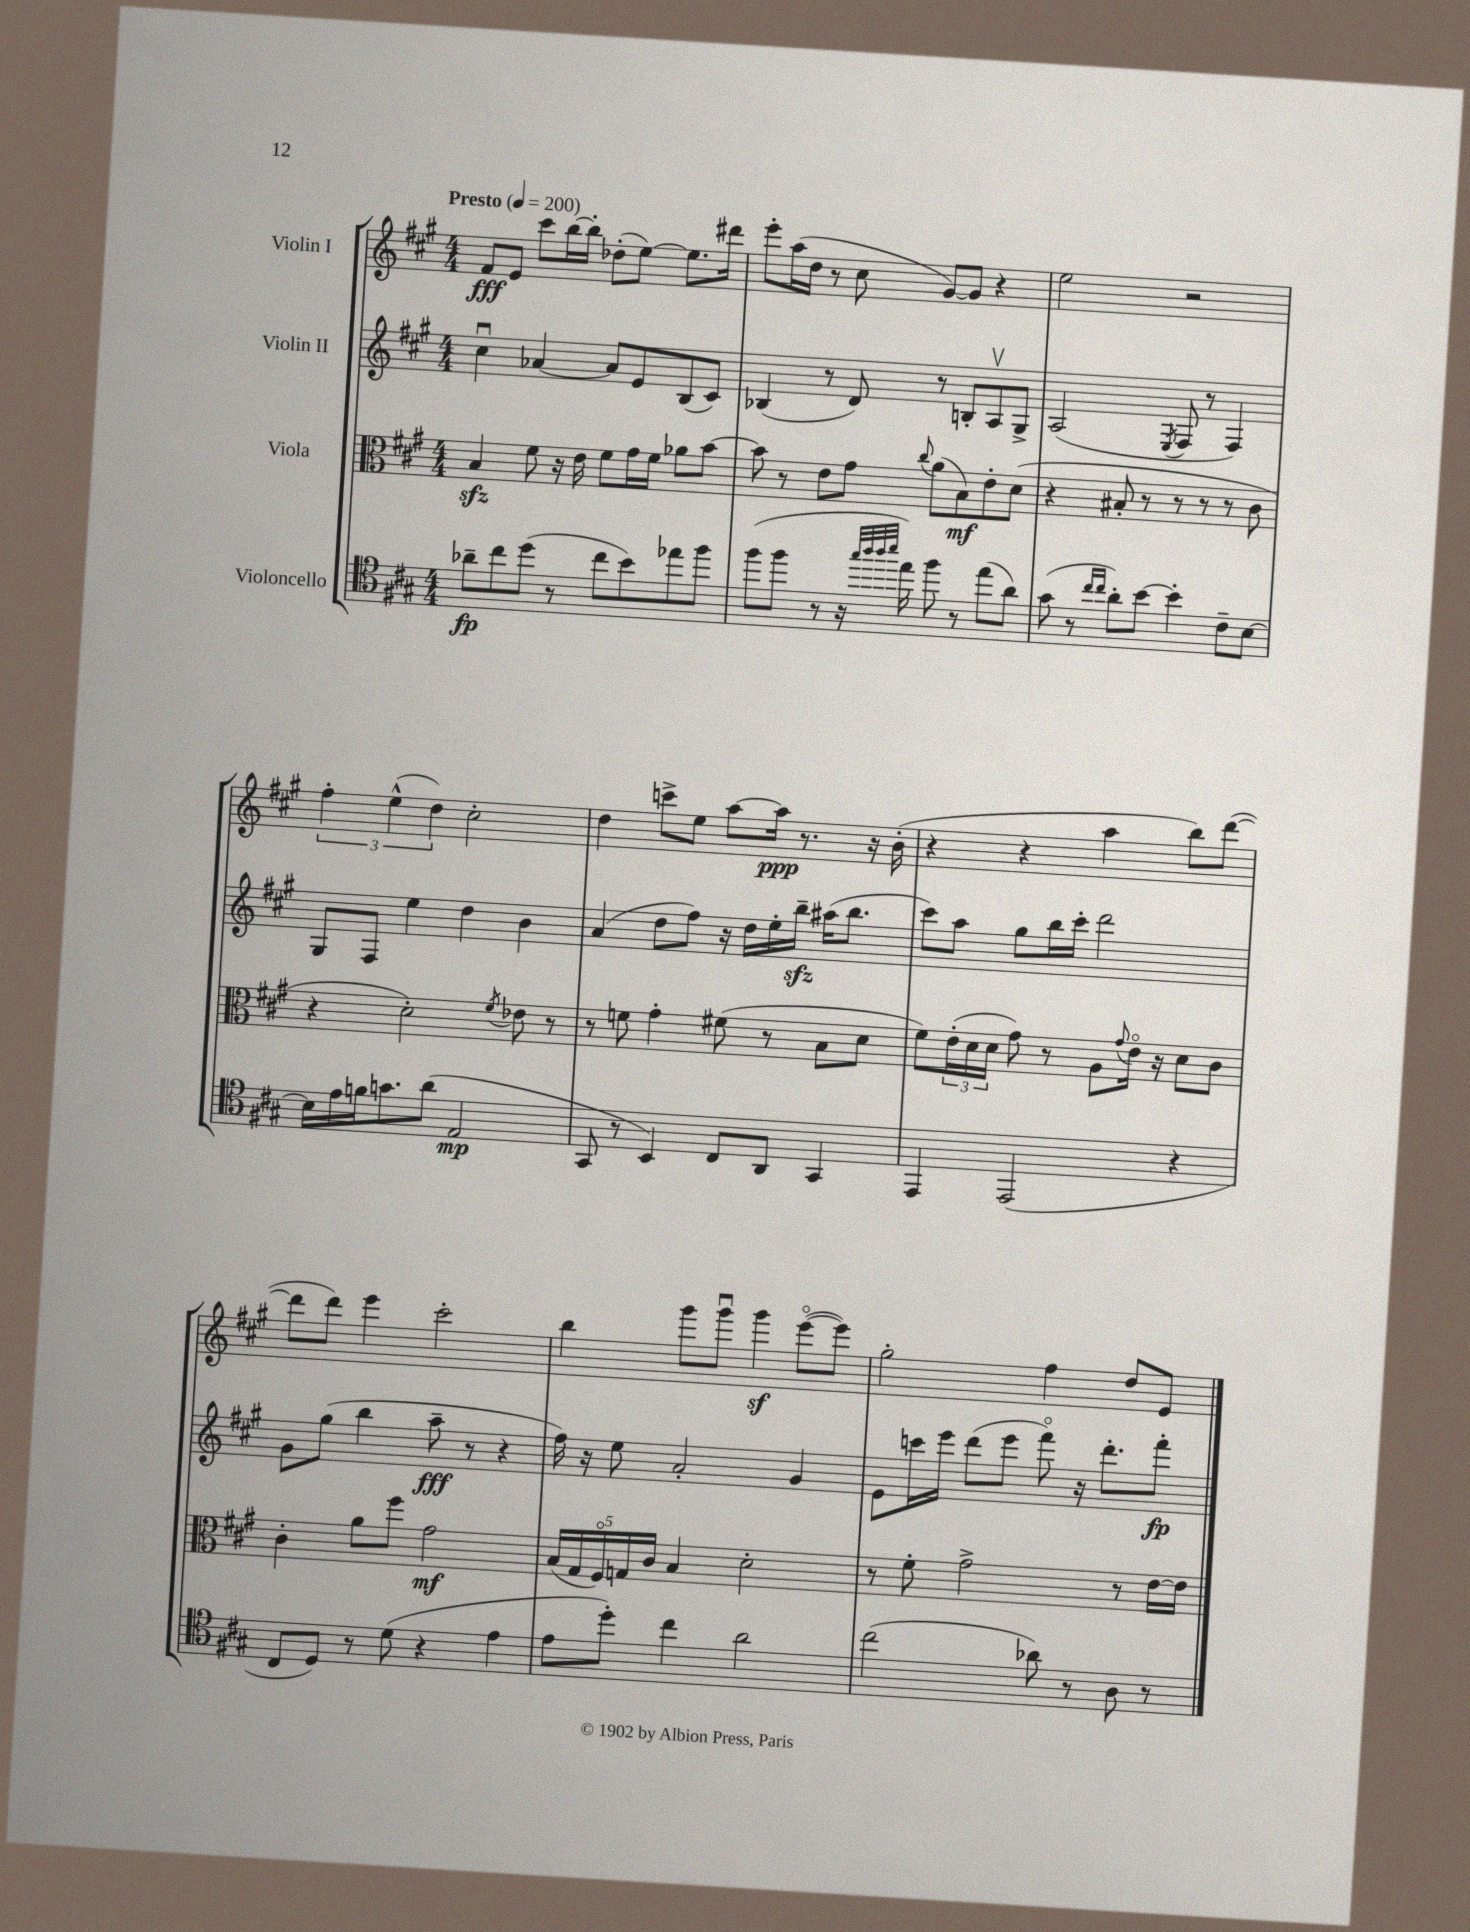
<<
\new StaffGroup <<
\new Staff = "s0" \with { instrumentName = "Violin I" } {
    \clef treble \key a \major \numericTimeSignature \time 4/4 \tempo "Presto" 4 = 200
    fis'8\fff e'8 cis'''8 b''16~ b''16-. des''8-.( e''8~) e''8. dis'''16 |
    e'''8-. a''16( d''16 r8 cis''8 gis'8~) gis'8 r4 |
    e''2 r2 |
    \tuplet 3/2 { fis''4-. e''4-^( d''4) } cis''2-. |
    d''4 c'''8-> e''8 a''8~ a''16\ppp r8. r16 b'16-.( |
    r4 r4 a''4 b''8) d'''8~( |
    d'''8 d'''8) e'''4 cis'''2-. |
    b''4 gis'''8 gis'''8\downbow gis'''4\sf e'''8~\flageolet( e'''8) |
    gis''2-. fis''4 d''8 e'8 \bar "|." |
}
\new Staff = "s1" \with { instrumentName = "Violin II" } {
    \clef treble \key a \major \numericTimeSignature \time 4/4
    cis''4\downbow aes'4~ aes'8 e'8 b8( cis'8) |
    bes4( r8 d'8) r8 b8-. a8\upbow gis8-> |
    a2( \acciaccatura { e8 } fis8 r8 fis4) |
    gis8 fis8 e''4 d''4 b'4 |
    a'4( d''8 fis''8) r16 d''16 e''16-. b''16--\sfz ais''16( b''8. |
    cis'''8) a''8 gis''8 b''16 cis'''16-. d'''2 |
    gis'8 gis''8( b''4 a''8--\fff r8 r4 |
    fis''16) r16 e''8 a'2-. gis'4 |
    e'8 c'''16 e'''16 d'''8( e'''8 fis'''8\flageolet) r16 d'''8.-. fis'''8-.\fp \bar "|." |
}
\new Staff = "s2" \with { instrumentName = "Viola" } {
    \clef alto \key a \major \numericTimeSignature \time 4/4
    b4\sfz fis'8 r16 e'16 fis'8 gis'16 fis'16 aes'8 b'8~ |
    b'8 r8 e'8 gis'8 \appoggiatura { cis''8 } a'8( b8\mf) e'8-. d'8( |
    r4 bis8-. r8 r8 r8 r8 cis'8 |
    r4 d'2-.) \acciaccatura { fis'8 } ees'8 r8 |
    r8 f'8 gis'4-. fis'8( r8 b8 d'8 |
    fis'8) \tuplet 3/2 { e'16-.( d'16 d'16 } gis'8) r8 a8 \appoggiatura { gis'8 } e'16\flageolet r16 d'8 cis'8 |
    cis'4-. a'8 fis''8 gis'2\mf |
    \tuplet 5/4 { b16( gis16 fis16\flageolet) g16 cis'16 } b4 d'2-. |
    r8 fis'8-. gis'2-> r8 e'16~ e'16 \bar "|." |
}
\new Staff = "s3" \with { instrumentName = "Violoncello" } {
    \clef tenor \key a \major \numericTimeSignature \time 4/4
    aes'8--\fp cis''8 d''8( r8 cis''8 b'8) ees''8 fis''8 |
    fis''8( fis''8 r8 r16 \grace { gis''32 a''32 a''32 b''32 } e''16) fis''8 r8 e''8( a'8) |
    gis'8( r8 \grace { cis''16 cis''16 } a'8-.) b'8~ b'4-. cis'8-- b8~ |
    b16 e'16 f'16 g'8. a'8( e2\mp |
    gis,8 r8 b,4) cis8 a,8 gis,4 |
    e,4 e,2( r4 |
    cis8 d8) r8 d'8( r4 e'4 |
    e'8 d''8-.) cis''4 a'2 |
    cis''2( aes'8) r8 a8 r8 \bar "|." |
}
>>
>>
\layout { \context { \Score \remove "Bar_number_engraver" } }
